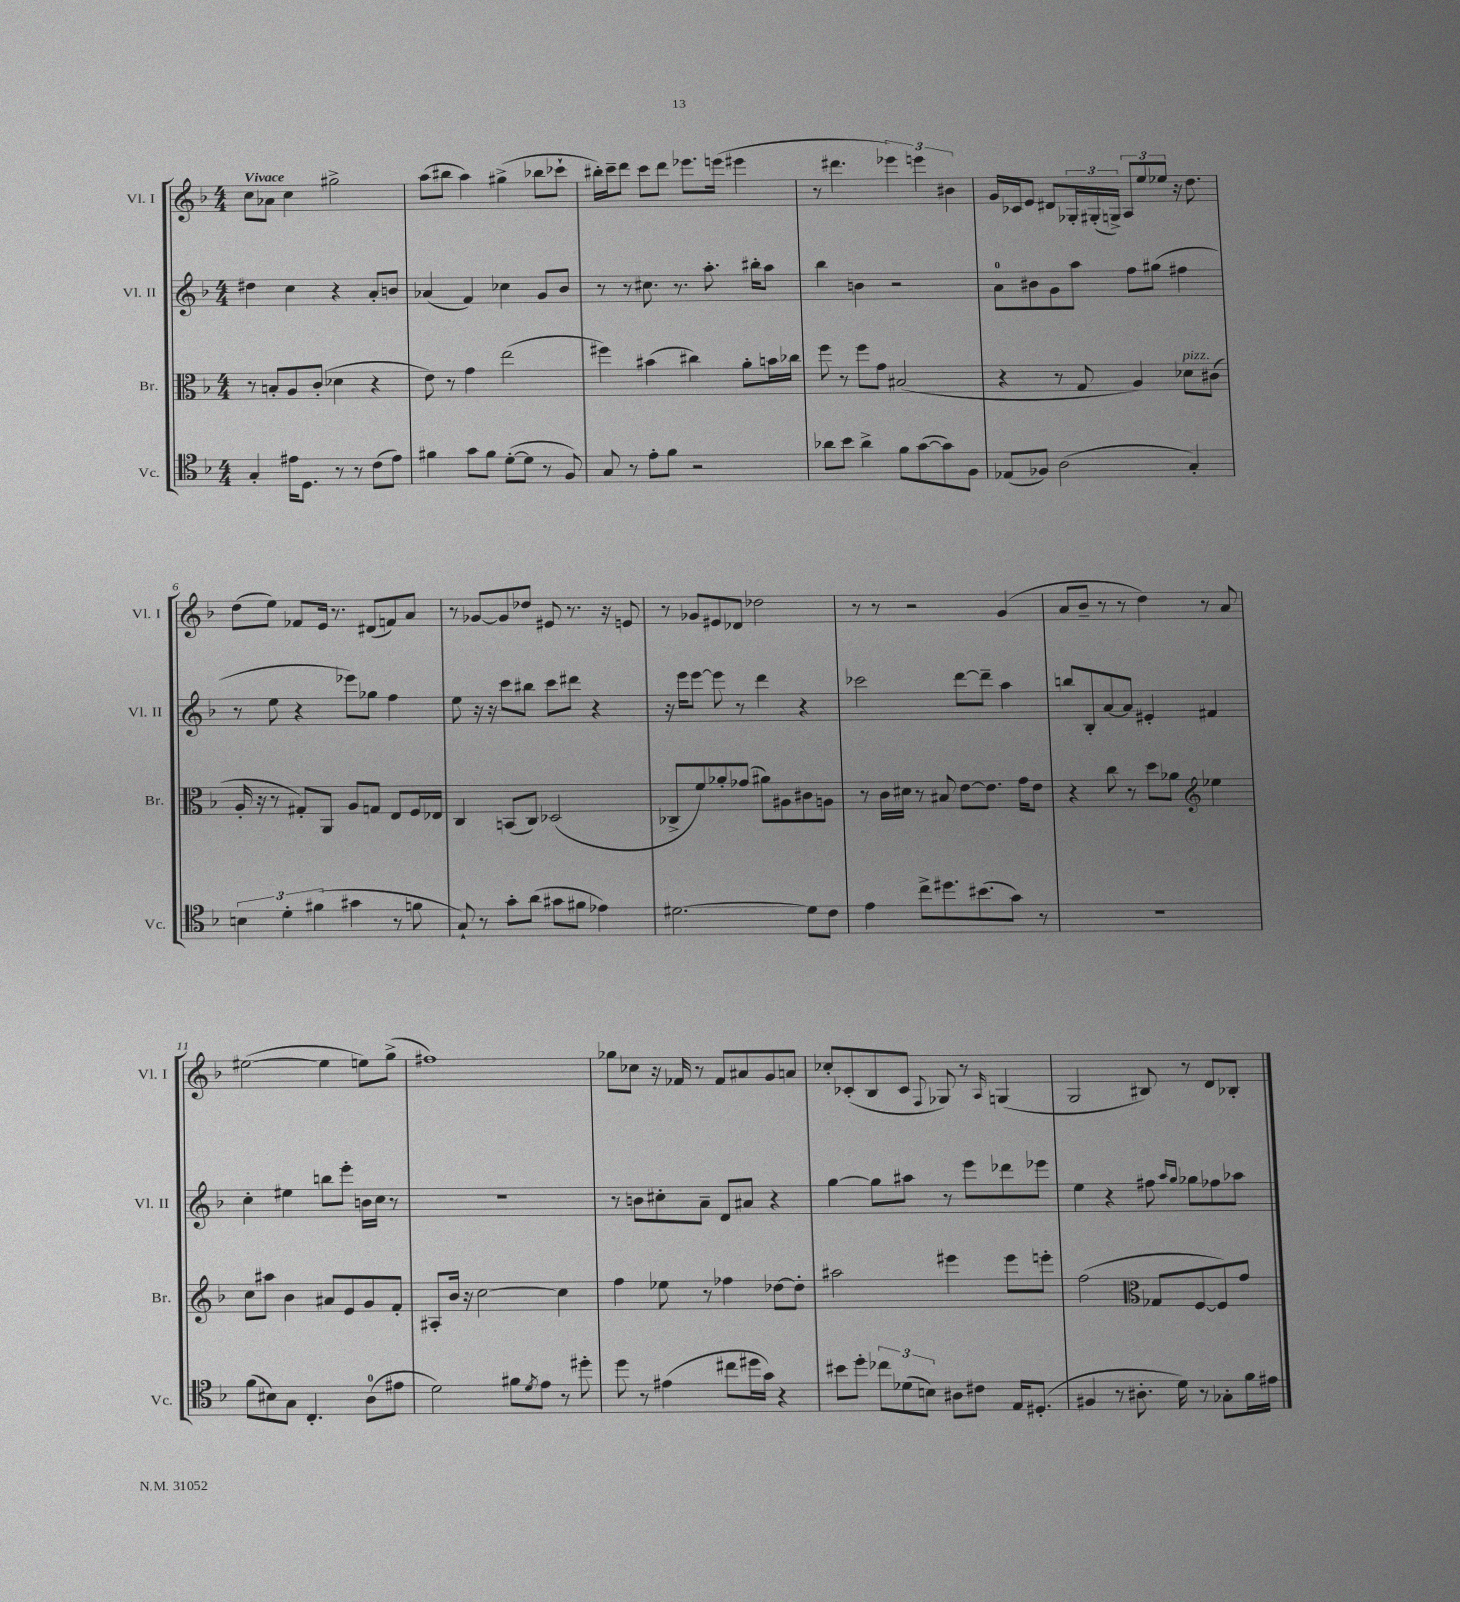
<<
\new StaffGroup <<
\new Staff = "s0" \with { instrumentName = "Vl. I" shortInstrumentName = "Vl. I" } {
    \clef treble \key f \major \numericTimeSignature \time 4/4 \tempo "Vivace"
    c''8 aes'8 c''4 gis''2-> |
    a''8( bis''8 a''4) gis''4->( bes''8 ces'''8-! |
    bis''16-.) c'''16-- d'''8 c'''8 d'''8 ees'''8. e'''16( eis'''4 |
    r8 dis'''4. \tuplet 3/2 { ees'''4) e'''4 bis'4 } |
    g'16 ces'16 e'8 dis'8 \tuplet 3/2 { ges16-. gis16-.( g16->) } \tuplet 3/2 { a8 e''8 ees''8 } r16 d''8. |
    d''8( e''8) fes'8 e'16 r8. dis'8( f'8) a'8 |
    r8 ges'8~ ges'8 des''8 eis'8 r8. r16 e'8 |
    r8 ges'8 eis'8 des'8 des''2 |
    r8 r8 r2 g'4( |
    a'8 bes'8-- r8 r8 d''4) r8 a'8 |
    eis''2~( eis''4 e''8) g''8->( |
    fis''1) |
    ges''8 ces''8 r16 fes'16 r8 fes'8 ais'8 g'8 a'8 |
    ces''8-. ces'8-.( bes8 ces'8 \appoggiatura { f8 } ges8) r8 \grace { a16 } g4( |
    g2 bis8) r8 d'8 bes8-. \bar "|." |
}
\new Staff = "s1" \with { instrumentName = "Vl. II" shortInstrumentName = "Vl. II" } {
    \clef treble \key f \major \numericTimeSignature \time 4/4
    dis''4 c''4 r4 a'8-. b'8 |
    aes'4( f'4) ces''4 g'8 bes'8 |
    r8 r8 cis''8. r8. a''8.-. bis''16-. a''8 |
    bes''4 b'4 r2 |
    a'8-0 bis'8 g'8 a''8 f''8 gis''8( fis''4 |
    r8 e''8 r4 ees'''8) ges''8 f''4 |
    e''8 r16 r16 c'''8 bis''8 c'''8 dis'''8 r4 |
    r16 e'''16 e'''8~ e'''8 r8 d'''4 r4 |
    ces'''2 d'''8~ d'''8-- a''4 |
    b''8 bes8-. a'8~ a'8 eis'4-. fis'4 |
    c''4-. eis''4 b''8 e'''8-. b'16 c''16 r8 |
    R1 |
    r8 b'8 cis''8-. a'8-- d'8 ais'8 r4 |
    g''4~ g''8 ais''8 r8 e'''8 des'''8 ees'''8 |
    e''4 r4 fis''8 \grace { a''16 g''16 } ges''8 fes''8 aes''8 \bar "|." |
}
\new Staff = "s2" \with { instrumentName = "Br." shortInstrumentName = "Br." } {
    \clef alto \key f \major \numericTimeSignature \time 4/4
    r8 b8-. a8 c'8-.( des'4 r4 |
    e'8) r8 g'4 e''2( |
    fis''4) bis'4( cis''4) a'8-. b'16 ces''16 |
    f''8 r8 f''8 g'8 bis2( |
    r4 r8 g8 a4) des'8^\markup { \italic "pizz." } cis'8( |
    a16-. r16 r8 gis8-.) a,8 a8 g8 e8 f16 ees16 |
    c4 b,8( c8) des2( |
    ces8-> f'8) aes'8-. ges'8( ais'8) ais8 cis'8 a8 |
    r8 c'16 dis'16 r8 bis8 e'8~ e'8. g'16 e'8 |
    r4 c''8 r8 d''8 aes'8 \clef treble ees''4 |
    c''8 ais''8 bes'4 ais'8 e'8 g'8 f'8-. |
    ais8-. bes'16 r16 c''2~ c''4 |
    f''4 ees''8 r8 fes''4 des''8~ des''8-. |
    ais''2 eis'''4 eis'''8 e'''8-. |
    f''2( \clef alto ges8 f8~ f8) g'8 \bar "|." |
}
\new Staff = "s3" \with { instrumentName = "Vc." shortInstrumentName = "Vc." } {
    \clef tenor \key f \major \numericTimeSignature \time 4/4
    g4-. eis'16 d8. r8 r8 c'8( eis'8) |
    fis'4 g'8 fis'8 d'8~-.( d'8 r8 f8) |
    g8 r8 e'8-. f'8 r2 |
    aes'8 bes'8 aes'4-> f'8 g'8~( g'8) f8 |
    ees8( fes8) a2( g4-.) |
    \tuplet 3/2 { b4 d'4-. fis'4( } gis'4 r8 f'8 |
    g8-!) r8 g'8-. a'8( gis'8 fis'8 ees'4) |
    dis'2.~ dis'8 c'8 |
    e'4 c''8-> dis''8. bis'8.( g'8) r8 |
    R1 |
    f'8( bis8) g8 c4.-. a8-0( eis'8 |
    d'2) fis'8 \acciaccatura { d'8 } e'8 r8 dis''8-. |
    d''8 r8 eis'4( cis''8 dis''16 g'16) r4 |
    bis'8 d''8-. \tuplet 3/2 { ces''8 des'8( b8) } ais8 cis'8 e16 dis8.-.( |
    fis4 r8 ais8.-. d'16) r8 ges8-. f'16 eis'16 \bar "|." |
}
>>
>>
